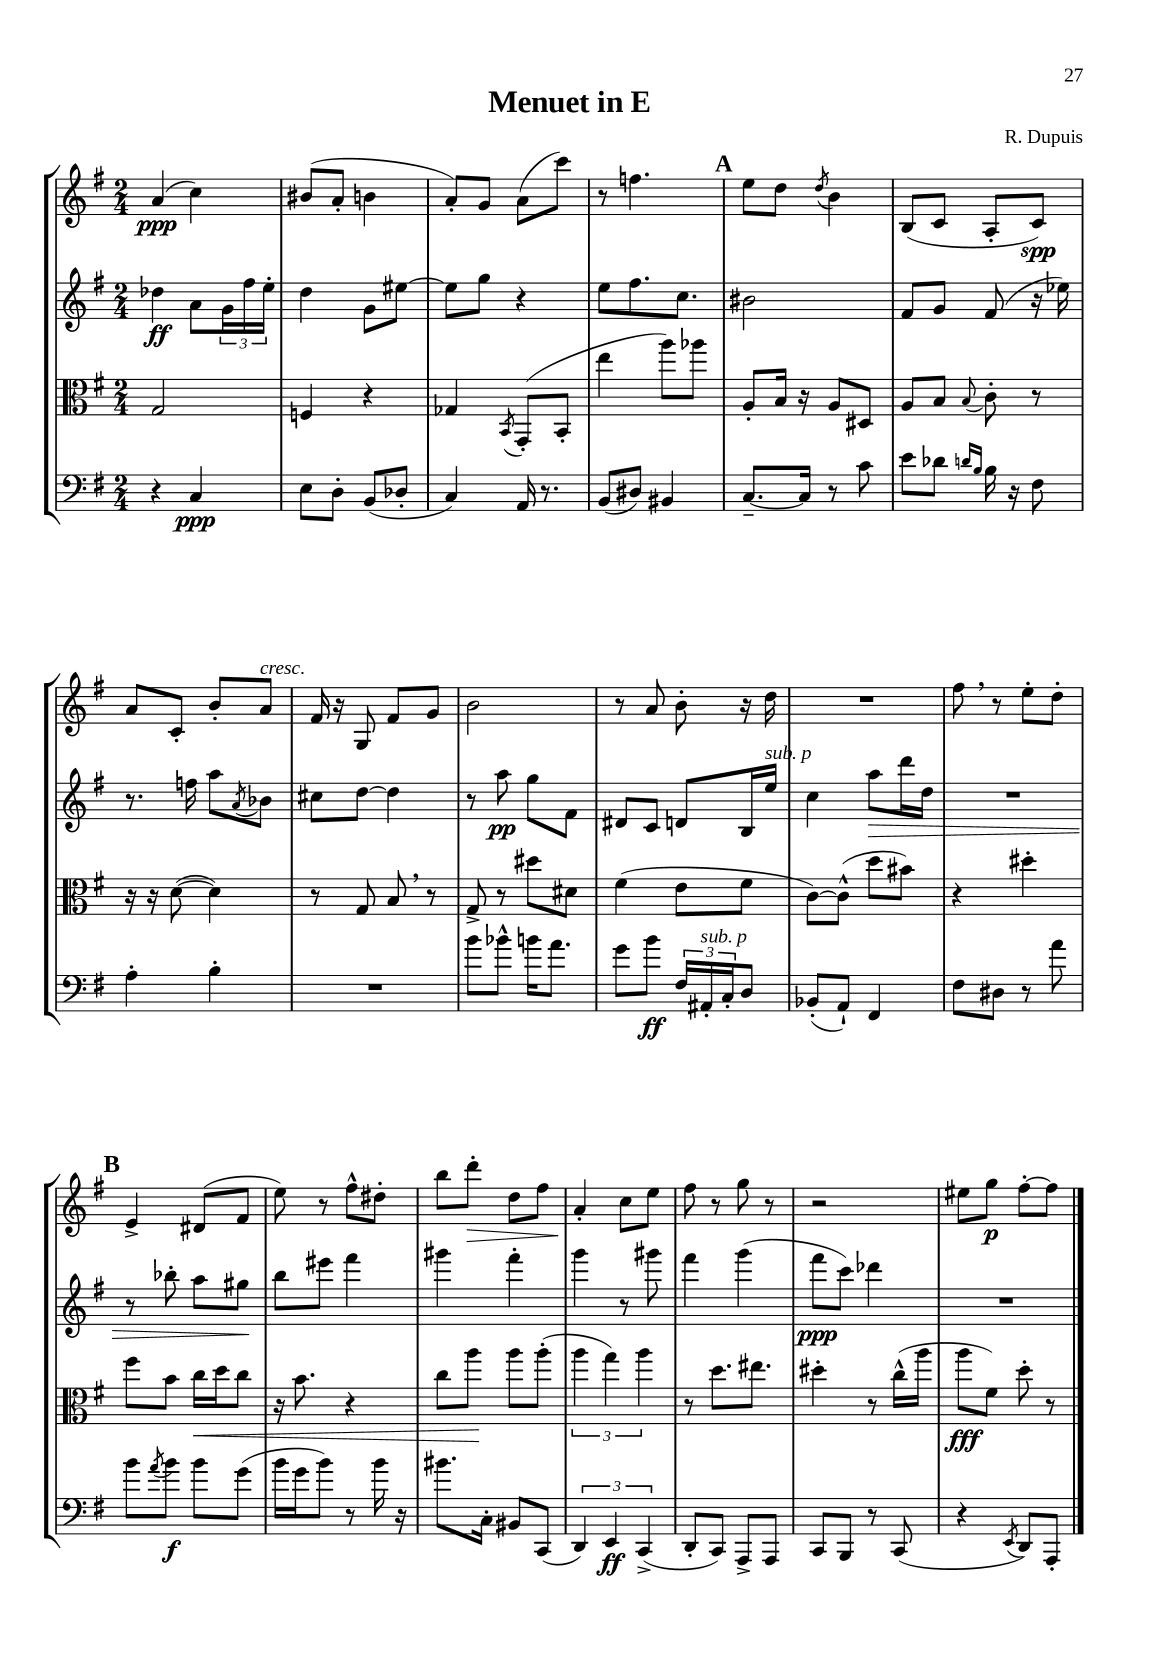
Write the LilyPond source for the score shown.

\header { title = "Menuet in E" composer = "R. Dupuis" }
<<
\new StaffGroup <<
\new Staff = "s0" {
    \clef treble \key g \major \numericTimeSignature \time 2/4
    a'4\ppp( c''4) |
    bis'8( a'8-. b'4 |
    a'8-.) g'8 a'8( c'''8) |
    r8 f''4. |
    \mark \markup { \bold "A" } e''8 d''8 \acciaccatura { d''8 } b'4 |
    b8( c'8 a8-. c'8\spp) |
    a'8 c'8-. b'8-. a'8^\markup { \italic "cresc." } |
    fis'16 r16 g8 fis'8 g'8 |
    b'2 |
    r8 a'8 b'8-. r16 d''16 |
    R2 |
    fis''8 \breathe r8 e''8-. d''8-. |
    \mark \markup { \bold "B" } e'4-> dis'8( fis'8 |
    e''8) r8 fis''8-^ dis''8-. |
    b''8 d'''8-.\> d''8 fis''8 |
    a'4-.\! c''8 e''8 |
    fis''8 r8 g''8 r8 |
    r2 |
    eis''8 g''8\p fis''8~-. fis''8 \bar "|." |
}
\new Staff = "s1" {
    \clef treble \key g \major \numericTimeSignature \time 2/4
    des''4\ff a'8 \tuplet 3/2 { g'16 fis''16 e''16-. } |
    d''4 g'8 eis''8~ |
    eis''8 g''8 r4 |
    e''8 fis''8. c''8. |
    \mark \markup { \bold "A" } bis'2 |
    fis'8 g'8 fis'8( r16 ees''16) |
    r8. f''16 a''8 \acciaccatura { a'8 } bes'8 |
    cis''8 d''8~ d''4 |
    r8 a''8\pp g''8 fis'8 |
    dis'8 c'8 d'8 b16 e''16^\markup { \italic "sub. p" } |
    c''4 a''8\> d'''16 d''16 |
    R2 |
    \mark \markup { \bold "B" } r8 bes''8-. a''8 gis''8\! |
    b''8 eis'''8 fis'''4 |
    gis'''4 fis'''4-. |
    g'''4 r8 gis'''8 |
    fis'''4 g'''4( |
    fis'''8\ppp c'''8) des'''4 |
    R2 \bar "|." |
}
\new Staff = "s2" {
    \clef alto \key g \major \numericTimeSignature \time 2/4
    g2 |
    f4 r4 |
    ges4 \acciaccatura { b,8 } g,8-.( b,8-. |
    e''4 a''8) aes''8 |
    \mark \markup { \bold "A" } a8-. b16 r16 a8 dis8 |
    a8 b8 \appoggiatura { b8 } c'8-. r8 |
    r16 r16 d'8~( d'4) |
    r8 g8 b8 \breathe r8 |
    g8-> r8 dis''8 dis'8 |
    fis'4( e'8 fis'8 |
    c'8~) c'8-^( d''8 bis'8) |
    r4 dis''4-. |
    \mark \markup { \bold "B" } fis''8 b'8 c''16\< d''16 c''8 |
    r16 b'8. r4 |
    c''8 a''8\! a''8 a''8-.( |
    \tuplet 3/2 { a''4 g''4) a''4 } |
    r8 d''8. eis''8. |
    dis''4-. r8 c''16-^( a''16 |
    a''8\fff fis'8) d''8-. r8 \bar "|." |
}
\new Staff = "s3" {
    \clef bass \key g \major \numericTimeSignature \time 2/4
    r4 c4\ppp |
    e8 d8-. b,8( des8-. |
    c4) a,16 r8. |
    b,8( dis8) bis,4 |
    \mark \markup { \bold "A" } c8.~-- c16 r8 c'8 |
    e'8 des'8 \grace { d'16 b16 } b16 r16 fis8 |
    a4-. b4-. |
    R2 |
    b'8 bes'8-^ b'16 a'8. |
    g'8 b'8\ff \tuplet 3/2 { fis16 ais,16-.^\markup { \italic "sub. p" } c16-. } d8 |
    bes,8-.( a,8-!) fis,4 |
    fis8 dis8 r8 a'8 |
    \mark \markup { \bold "B" } b'8 \acciaccatura { a'8 } b'8\f b'8 g'8( |
    b'16 g'16 b'8) r8 b'16 r16 |
    bis'8. c16-. bis,8 c,8( |
    \tuplet 3/2 { d,4) e,4\ff c,4->( } |
    d,8-. c,8) a,,8-> a,,8 |
    c,8 b,,8 r8 c,8( |
    r4 \acciaccatura { e,8 } d,8) a,,8-. \bar "|." |
}
>>
>>
\layout { \context { \Score \remove "Bar_number_engraver" } }
